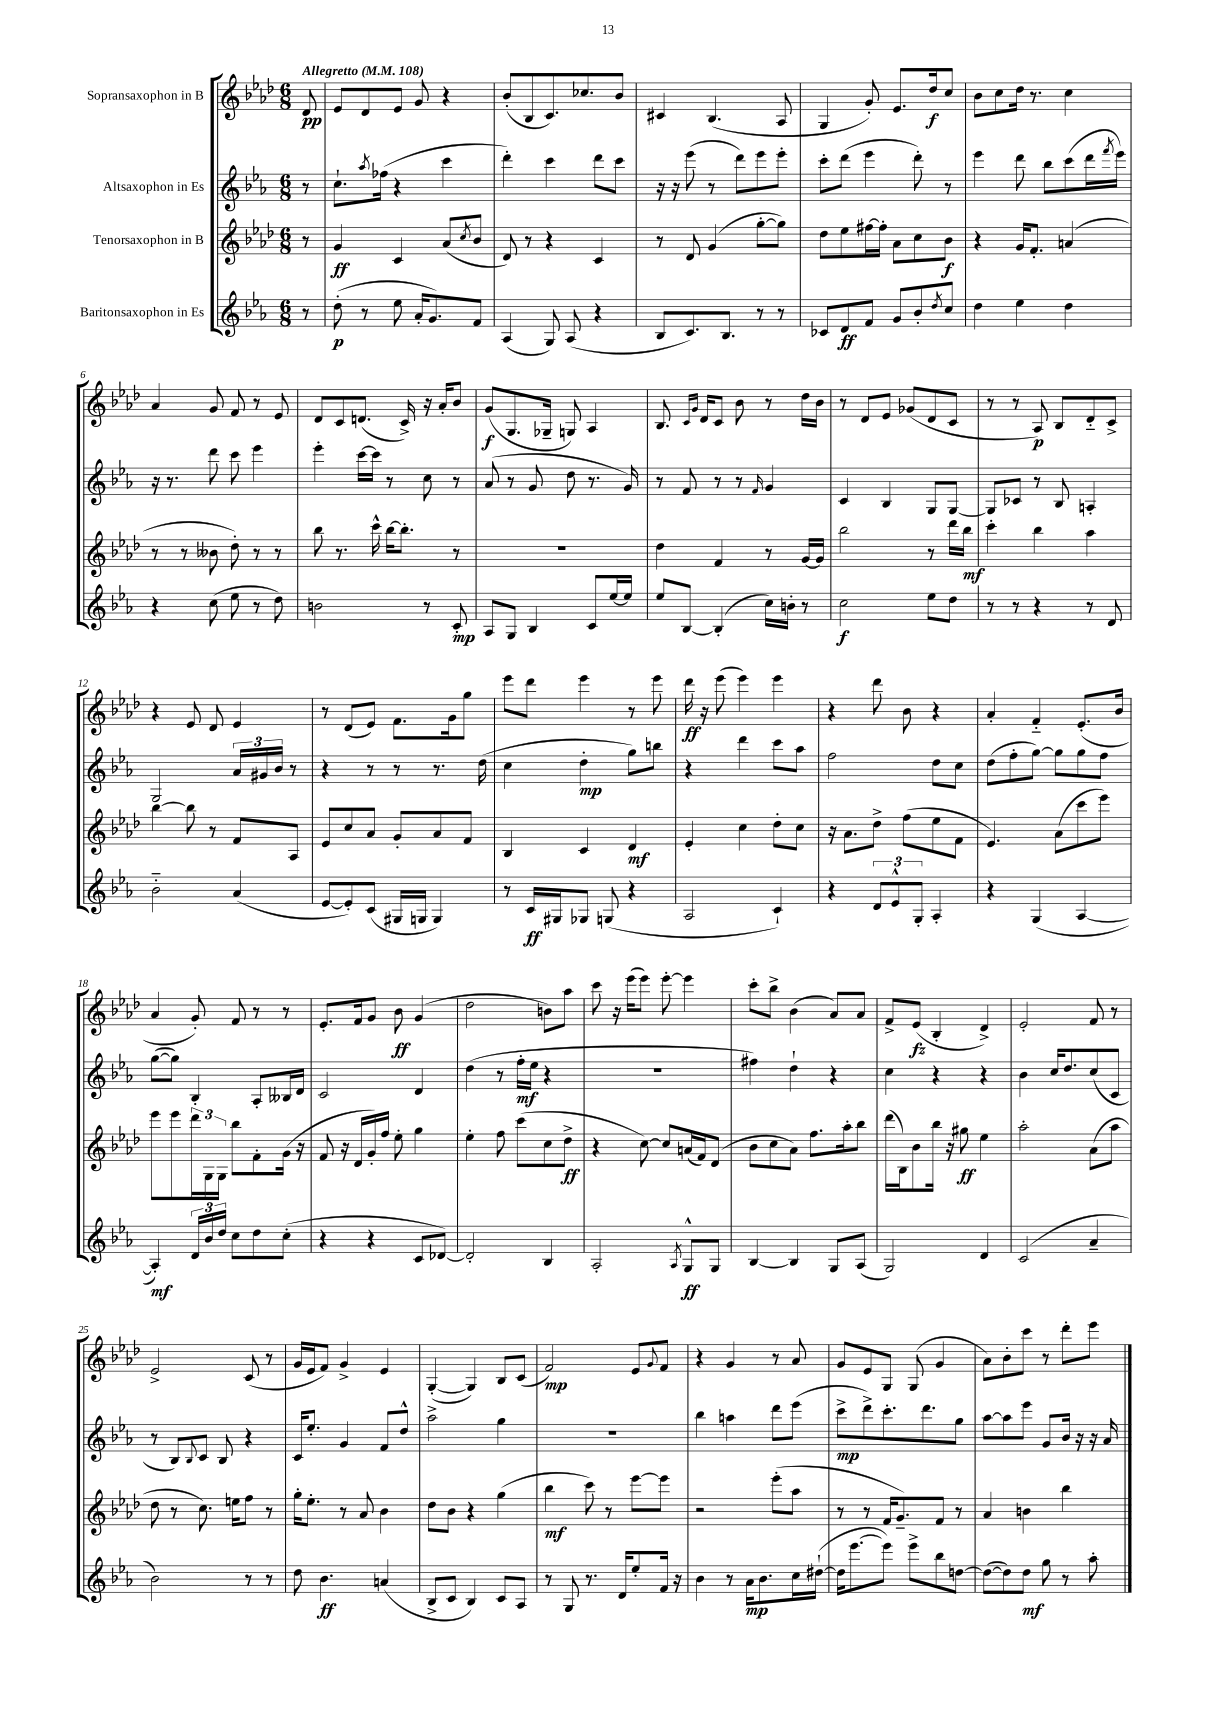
<<
\new StaffGroup <<
\new Staff = "s0" \with { instrumentName = "Sopransaxophon in B" } {
    \clef treble \key aes \major \numericTimeSignature \time 6/8 \partial 8 \tempo "Allegretto" 4 = 108
    des'8\pp |
    ees'8 des'8 ees'8 g'8 r4 |
    bes'8-.( bes8 c'8.) ces''8. bes'8 |
    cis'4 bes4.( aes8 |
    g4 g'8-.) ees'8. des''16\f c''8 |
    bes'8 c''8 des''16 r8. c''4 |
    aes'4 g'8 f'8 r8 ees'8 |
    des'8 c'8 d'8.( c'16->) r16 aes'16-. bes'8 |
    g'8\f( g8. ges16-- g8) aes4 |
    bes8. \grace { c'16 g'16 } des'16 c'8 bes'8 r8 des''16 bes'16 |
    r8 des'8 ees'8 ges'8( des'8 c'8 |
    r8 r8 aes8\p) bes8 des'8-_ c'8-> |
    r4 ees'8 des'8 ees'4 |
    r8 des'8( ees'8) f'8. g'16 g''8 |
    ees'''8 des'''8 ees'''4 r8 ees'''8 |
    des'''16\ff r16 ees'''8( ees'''4) ees'''4 |
    r4 des'''8 bes'8 r4 |
    aes'4-. f'4-_ ees'8.-.( bes'16 |
    aes'4 g'8-.) f'8 r8 r8 |
    ees'8.-. f'16 g'8 bes'8\ff g'4( |
    des''2 b'8) aes''8 |
    c'''8 r16 ees'''16( ees'''8) ees'''8~-. ees'''4 |
    c'''8-. bes''8-> bes'4( aes'8) aes'8 |
    f'8-> ees'8\fz( bes4-. des'4->) |
    ees'2-. f'8 r8 |
    ees'2-> c'8( r8 |
    g'16 ees'16 f'8) g'4-> ees'4 |
    g4~-.( g4) bes8 c'8( |
    f'2\mp) ees'8 \appoggiatura { g'8 } f'8 |
    r4 g'4 r8 aes'8 |
    g'8 ees'8 g8 g8( g'4 |
    aes'8) bes'8-. c'''8 r8 des'''8-. ees'''8 \bar "|." |
}
\new Staff = "s1" \with { instrumentName = "Altsaxophon in Es" } {
    \clef treble \key ees \major \numericTimeSignature \time 6/8 \partial 8
    r8 |
    c''8.-! \acciaccatura { aes''8 } fes''16( r4 c'''4 |
    d'''4-.) c'''4 d'''8 c'''8 |
    r16 r16 ees'''8( r8 d'''8) ees'''8 ees'''8-. |
    c'''8-. d'''8( ees'''4 d'''8-.) r8 |
    ees'''4 d'''8 bes''8 c'''8( d'''16 \acciaccatura { f'''8 } ees'''16) |
    r16 r8. d'''8 c'''8 ees'''4 |
    ees'''4-. c'''16~ c'''16 r8 c''8 r8 |
    aes'8( r8 g'8 d''8 r8. g'16) |
    r8 f'8 r8 r8 \grace { f'16 } g'4 |
    c'4 bes4 g8 g8~ |
    g8 ces'8 r8 bes8 a4-. |
    g2 \tuplet 3/2 { aes'16 gis'16 bes'16 } r8 |
    r4 r8 r8 r8. d''16( |
    c''4 d''4-.\mp g''8) b''8 |
    r4 d'''4 c'''8 aes''8 |
    f''2 d''8 c''8 |
    d''8( f''8-. g''8~) g''8 g''8 f''8 |
    g''8~( g''8) bes4-. aes8-. beses16 d'16 |
    c'2 d'4 |
    d''4( r8 f''16-.\mf ees''16 r4 |
    R2. |
    fis''4) d''4-! r4 |
    c''4 r4 r4 |
    bes'4 c''16 d''8. c''8( c'8 |
    r8 bes8) \appoggiatura { bes8 } c'8 bes8 r4 |
    c'16 ees''8.-. g'4 f'8 d''8-^ |
    aes''2-> g''4 |
    R2. |
    bes''4 a''4 d'''8 ees'''8( |
    c'''8->\mp d'''8->) c'''8.-. d'''8. g''8 |
    aes''8~ aes''8 ees'''8 g'8 bes'16 r16 r16 aes'16 \bar "|." |
}
\new Staff = "s2" \with { instrumentName = "Tenorsaxophon in B" } {
    \clef treble \key aes \major \numericTimeSignature \time 6/8 \partial 8
    r8 |
    g'4\ff c'4 aes'8( \acciaccatura { c''8 } bes'8 |
    des'8) r8 r4 c'4 |
    r8 des'8 g'4( g''8~-. g''8) |
    des''8 ees''8 fis''16~ fis''16-. aes'8 c''8 bes'8\f |
    r4 g'16 f'8.-. a'4( |
    r8 r8 beses'8 des''8-.) r8 r8 |
    bes''8 r8. c'''16-^ bes''16~ bes''8.-. r8 |
    R2. |
    des''4 f'4 r8 g'16~ g'16 |
    bes''2 r8 des'''16 bes''16\mf |
    c'''4-. bes''4 aes''4 |
    bes''4~ bes''8 r8 f'8 aes8 |
    ees'8 c''8 aes'8 g'8-. aes'8 f'8 |
    bes4 c'4 des'4\mf |
    ees'4-. c''4 des''8-. c''8 |
    r16 aes'8. des''8-> f''8( ees''8 f'8 |
    ees'4.) aes'8( c'''8 ees'''8) |
    ees'''8 ees'''8 \tuplet 3/2 { des'''16 g16 g16 } bes''8 f'8-. g'16( r16 |
    f'8 r16 des'16 g'16-.) f''16 ees''8-. g''4 |
    ees''4-. f''8 c'''8( c''8 des''8->\ff |
    r4 c''8~) c''8 a'16( f'16) des'8( |
    bes'8 c''8 aes'8) f''8. aes''16-. bes''8 |
    des'''16( bes16) bes'8 bes''16 r16 gis''8\ff ees''4 |
    aes''2-. aes'8( aes''8 |
    des''8 r8 c''8.) e''16 f''8 r8 |
    g''16-. ees''8.-. r8 aes'8 bes'4 |
    des''8 bes'8 r4 g''4( |
    bes''4\mf c'''8) r8 ees'''8~ ees'''8 |
    r2 ees'''8-.( aes''8 |
    r8 r8 f'16 g'8.--) f'8 r8 |
    aes'4 b'4 bes''4 \bar "|." |
}
\new Staff = "s3" \with { instrumentName = "Baritonsaxophon in Es" } {
    \clef treble \key ees \major \numericTimeSignature \time 6/8 \partial 8
    r8 |
    d''8-.\p( r8 ees''8 aes'16-. g'8.) f'8 |
    aes4( g8) aes8( r4 |
    bes8 c'8.) bes8. r8 r8 |
    ces'8 d'8\ff f'8 g'8 bes'8-. \acciaccatura { d''8 } c''8 |
    d''4 ees''4 d''4 |
    r4 c''8( ees''8 r8 d''8) |
    b'2 r8 c'8-.\mp |
    aes8 g8 bes4 c'8 ees''16~ ees''16 |
    ees''8 bes8~ bes4-.( c''16) b'16-. r8 |
    c''2\f ees''8 d''8 |
    r8 r8 r4 r8 d'8 |
    bes'2-_ aes'4( |
    ees'8~ ees'8-.) c'8( gis16 g16 g4) |
    r8 c'16\ff gis16 ges8 g8( r4 |
    aes2 c'4-!) |
    r4 \tuplet 3/2 { d'8 ees'8-^ g8-. } aes4-. |
    r4 g4( aes4~ |
    aes4-.\mf) \tuplet 3/2 { d'16 bes'16 d''16 } c''8 d''8 c''8-.( |
    r4 r4 c'8 des'8~) |
    des'2-. bes4 |
    aes2-. \acciaccatura { aes8 } g8-^\ff g8 |
    bes4~ bes4 g8 aes8( |
    g2) d'4 |
    c'2( aes'4-- |
    bes'2) r8 r8 |
    d''8 bes'4.\ff a'4( |
    bes8-> c'8 bes4) c'8 aes8 |
    r8 g8 r8. d'16 ees''8-. f'16 r16 |
    bes'4 r8 aes'16\mp bes'8. c''16 dis''16~-!( |
    dis''16 ees'''8.~ ees'''8) ees'''8-> bes''8 d''8~ |
    d''8~( d''8) d''8\mf g''8 r8 aes''8-. \bar "|." |
}
>>
>>
